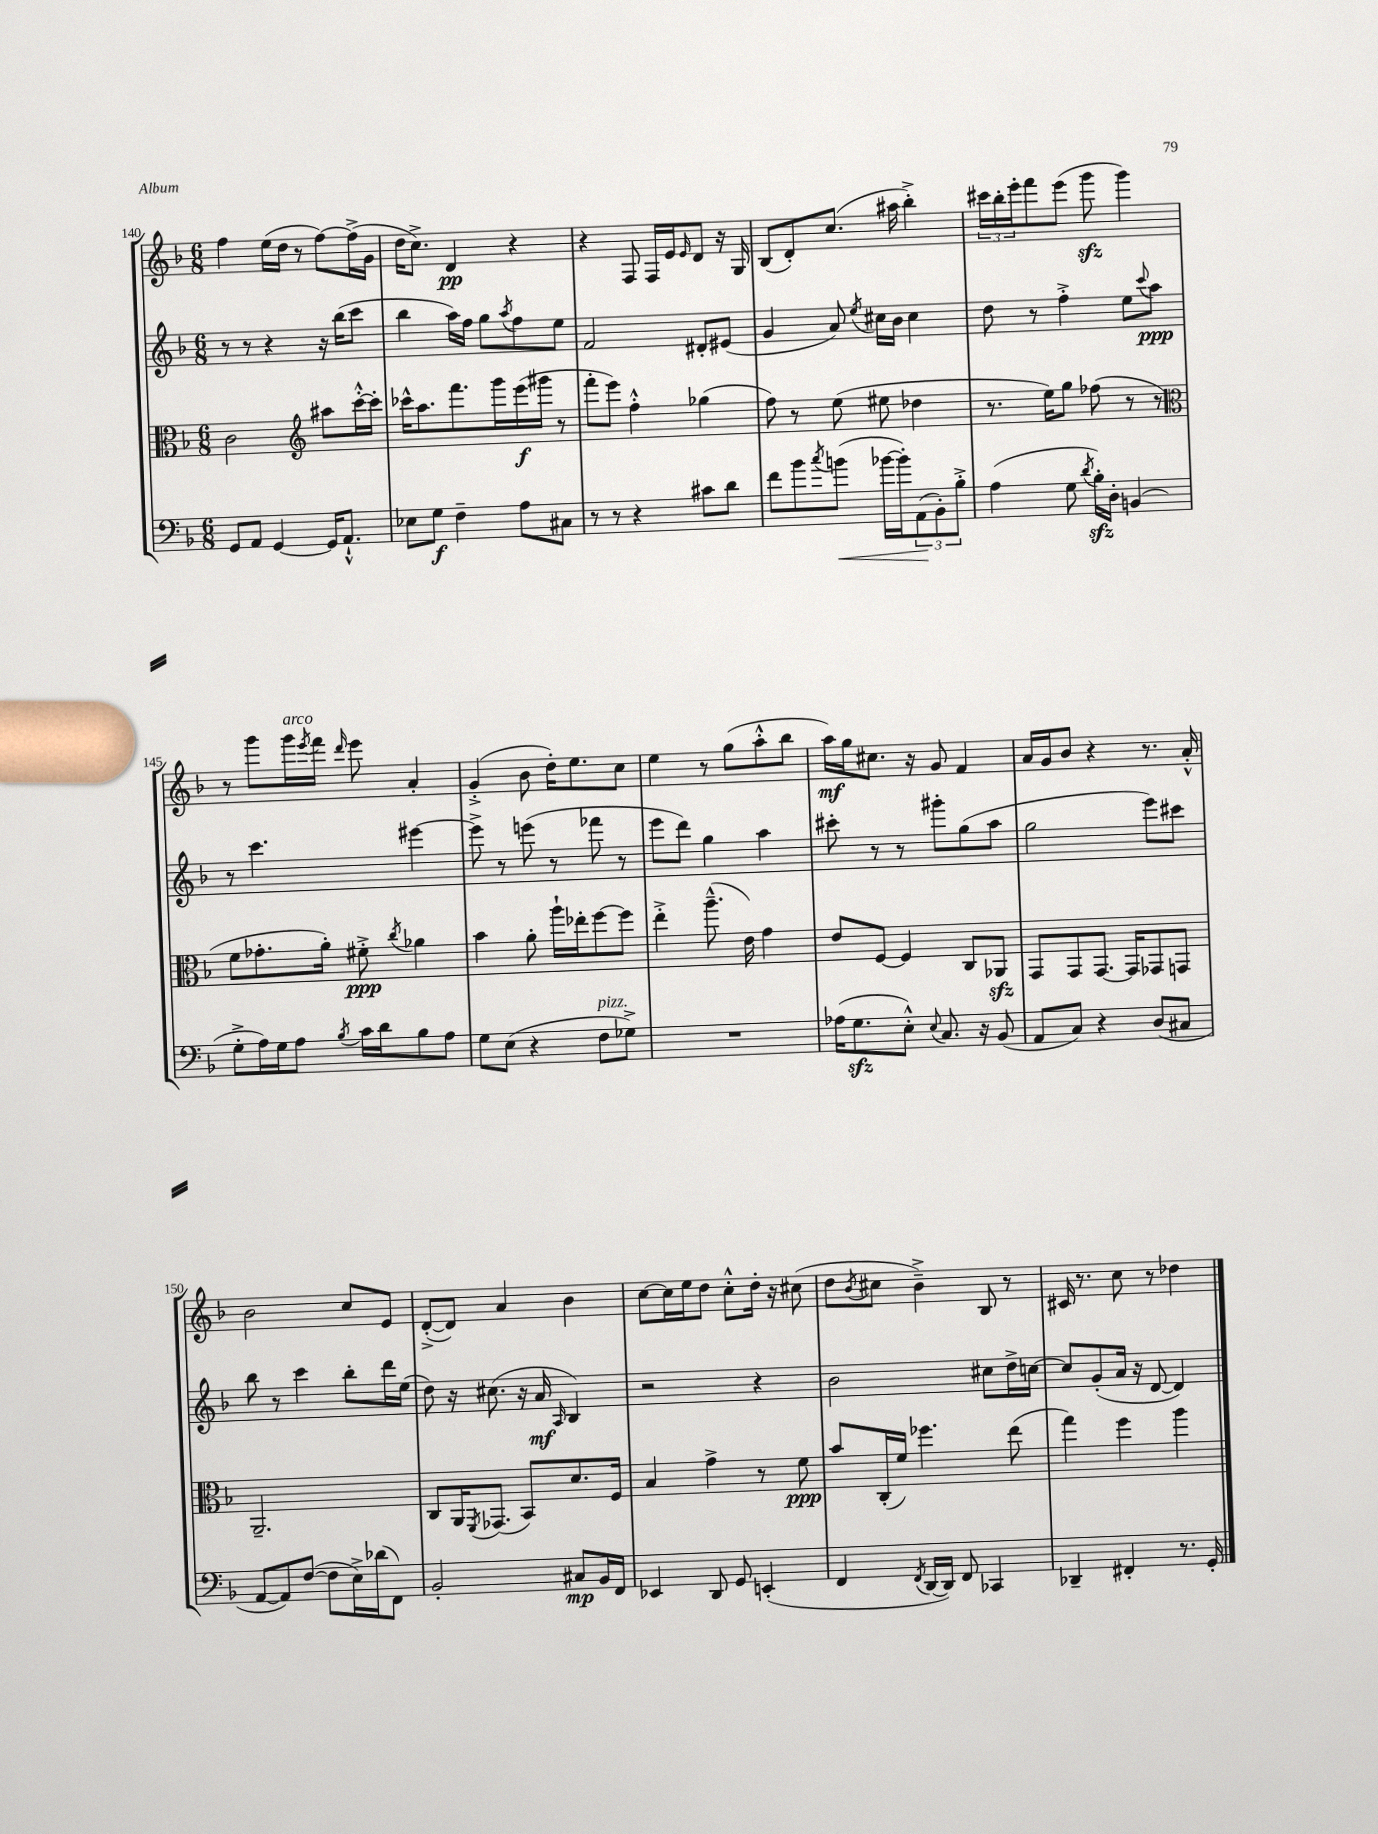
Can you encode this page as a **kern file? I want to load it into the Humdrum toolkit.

**kern	**kern	**kern	**kern
*staff4	*staff3	*staff2	*staff1
*clefF4	*clefC3	*clefG2	*clefG2
*k[b-]	*k[b-]	*k[b-]	*k[b-]
*M6/8	*M6/8	*M6/8	*M6/8
8GG/L	2c\	8r	4ff\
8AA/J	.	8r	.
[4GG/	.	4r	(16ee\LL
.	.	.	16dd\JJ
.	.	.	8r
*	*clefG2	*	*
16GG/]LK	8aa#\L	16r	[8ff\L)
8.AA`^^/J	.	(16bb-\LK	.
.	[16ccc'^^\L	8ccc\J	(16ff^\]L
.	16ccc'\]JJ	.	16g\JJ
=	=	=	=
8E-\L	16ccc-^^\LK	4bb-\	16dd\LK
.	8.aa\	.	8.cc^\J)
8G\J	.	.	.
4F~\	8.fff\	16aa\LL)	4d/
.	.	16ff\JJ	.
.	.	8gg\L	.
.	16ggg\L	.	.
.	.	8qaa/	.
8A\L	(16eee\	8ff\	4r
.	16ggg#\JJ	.	.
8C#\J	8r	8ee\J	.
=	=	=	=
8r	8fff'\L	2f/	4r
8r	8eee\J)	.	.
4r	4ff'^^\	.	8F/
.	.	.	16F/LL
.	.	.	16e/J
.	.	.	16qqe/
8c#\L	(4gg-\	8d#'/L	8d/J
8d\J	.	(8e#/J	16r
.	.	.	16G/
=	=	=	=
8f\L	8ff\)	4g/	(8B-/L
8b-\	8r	.	8d'/)
8qcc/	.	.	.
(8b\J	(8ee\	8a/)	(8.cc/J
.	.	8qee/	.
[16b-\LL	8ee#\	16cc#\LL	.
16b-'\]J)	.	16b-\JJ	16aa#\
(12AA\	4dd-\	4cc#\	4bb-'^\)
12BB-'\)	.	.	.
12B-'^\J	.	.	.
=	=	=	=
(4A\	8.r	8dd\	24ccc#\LL
.	.	.	24bb-'\
.	.	.	24eee'\J
.	.	8r	8fff\
.	16ee\LK)	.	.
8G\	8gg\J	4ff'^\	(8eee\J
8qd/	.	.	.
16B-'\LL)	(8ff-\	.	8ggg\
16D'\JJ	.	.	.
(4BB/	8r	8ee\L	4ggg\)
.	.	8qqccc/	.
.	8r	8aa\J	.
=	=	=	=
*	*clefC3	*	*
8G'^\L	8f\L	8r	8r
16A\L)	8.g-'\	4.ccc\	8ggg\L
16G\J	.	.	.
8A\J	.	.	16ggg\L
.	.	.	8qeee/
.	16a'\Jk)	.	16fff\JJ
8qB-/	.	.	16qqddd/
16c\LL	8f#'^\	.	8eee\
16d\J	.	.	.
.	8qcc/	.	.
8B-\	4a-\	[4eee#\	4a'/
8A\J	.	.	.
=	=	=	=
8G\L	4b-\	8eee#^\]	(4g'^/
(8E\J	.	8r	.
4r	8a'\	(8eee\	8b-\
.	16aa`\LL	8r	16dd'\LK)
.	16ee-'\J	.	8.ee\
8F\L	[8ff\	8fff-\	.
8G-^\J)	8ff\]J	8r	8cc\J
=	=	=	=
2.r	4ee'^\	8eee\L	4ee\
.	.	8ddd\J)	.
.	(8.aa~^^\	4gg\	8r
.	.	.	(8gg\L
.	16e\)	.	.
.	4g\	4aa\	8aa'^^\
.	.	.	8bb-\J
=	=	=	=
(16A-\LK	8e/L	8ccc#'\	16aa\LL)
8.G\	.	.	16gg\J
.	[8F/J	8r	8.cc#\J
8E'^^\J)	4F/]	8r	.
.	.	.	16r
8qqE/	.	.	.
8.C/	.	8ggg#'\L	8g/
.	8C/L	(8gg\	4f/
16r	.	.	.
(8BB-/	8AA-/J	8aa\J	.
=	=	=	=
8AA/L	8GG/L	2gg\	16a/LL
.	.	.	16g/J
8C/J)	8GG/	.	8b-/J
4r	[8.GG/J	.	4r
.	16GG/]LK	.	.
(8D/L	8GG-/	8eee\L)	8.r
8C#/J	8GG/J	8ccc#\J	.
.	.	.	16a'^^/
=	=	=	=
[8AA/L	2.AA~/	8bb-\	2b-\
8AA/])	.	8r	.
([8F/J	.	4ccc\	.
8F\]L	.	.	.
16E^\L)	.	8bb-'\L	8cc/L
(16d-\J	.	.	.
8FF\J)	.	16ddd\L	8e/J
.	.	(16ee\JJ	.
=	=	=	=
2BB-'/	8C/L	8dd\)	([8d'^/L
.	16AA/K	16r	8d/]J)
.	8qFF/	.	.
.	(8.GG-/J	(8.cc#\	.
.	.	.	4a/
.	8BB-/L)	16r	.
.	.	16a/	.
.	.	16qqA/	.
8C#/L	8.d/	4B-/)	4b-\
16BB-/L	.	.	.
16FF/JJ	16F/Jk	.	.
=	=	=	=
4EE-/	4B-/	2r	[8cc\L
.	.	.	16cc\]L
.	.	.	16ee\J
8DD/	4g^\	.	8dd\J
8GG/	.	.	8cc'^^\L
(4EE'/	8r	4r	16dd'\Jk
.	.	.	16r
.	8f\	.	(8cc#\
=	=	=	=
4FF/	8b-/L	2b-\	8dd\L
.	.	.	8qb-/
.	(16C'/L	.	8cc#\J
.	16f/JJ)	.	.
8qFF/	.	.	.
[16DD/LL	4.ff-\	.	4b-~^\)
16DD/]JJ)	.	.	.
8FF/	.	.	.
4CC-/	.	8cc#\L	8B-/
.	(8ee\	16dd^\L	8r
.	.	[16cc\JJ	.
=	=	=	=
4DD-~/	4gg\)	8cc/]L	16c#/
.	.	.	8.r
.	.	(8g'/	.
4FF#'/	4ff\	16a/Jk	8cc\
.	.	16r	.
.	.	[8d/	8r
8.r	4aa\	4d/])	4dd-\
16GG'/	.	.	.
==	==	==	==
*-	*-	*-	*-
